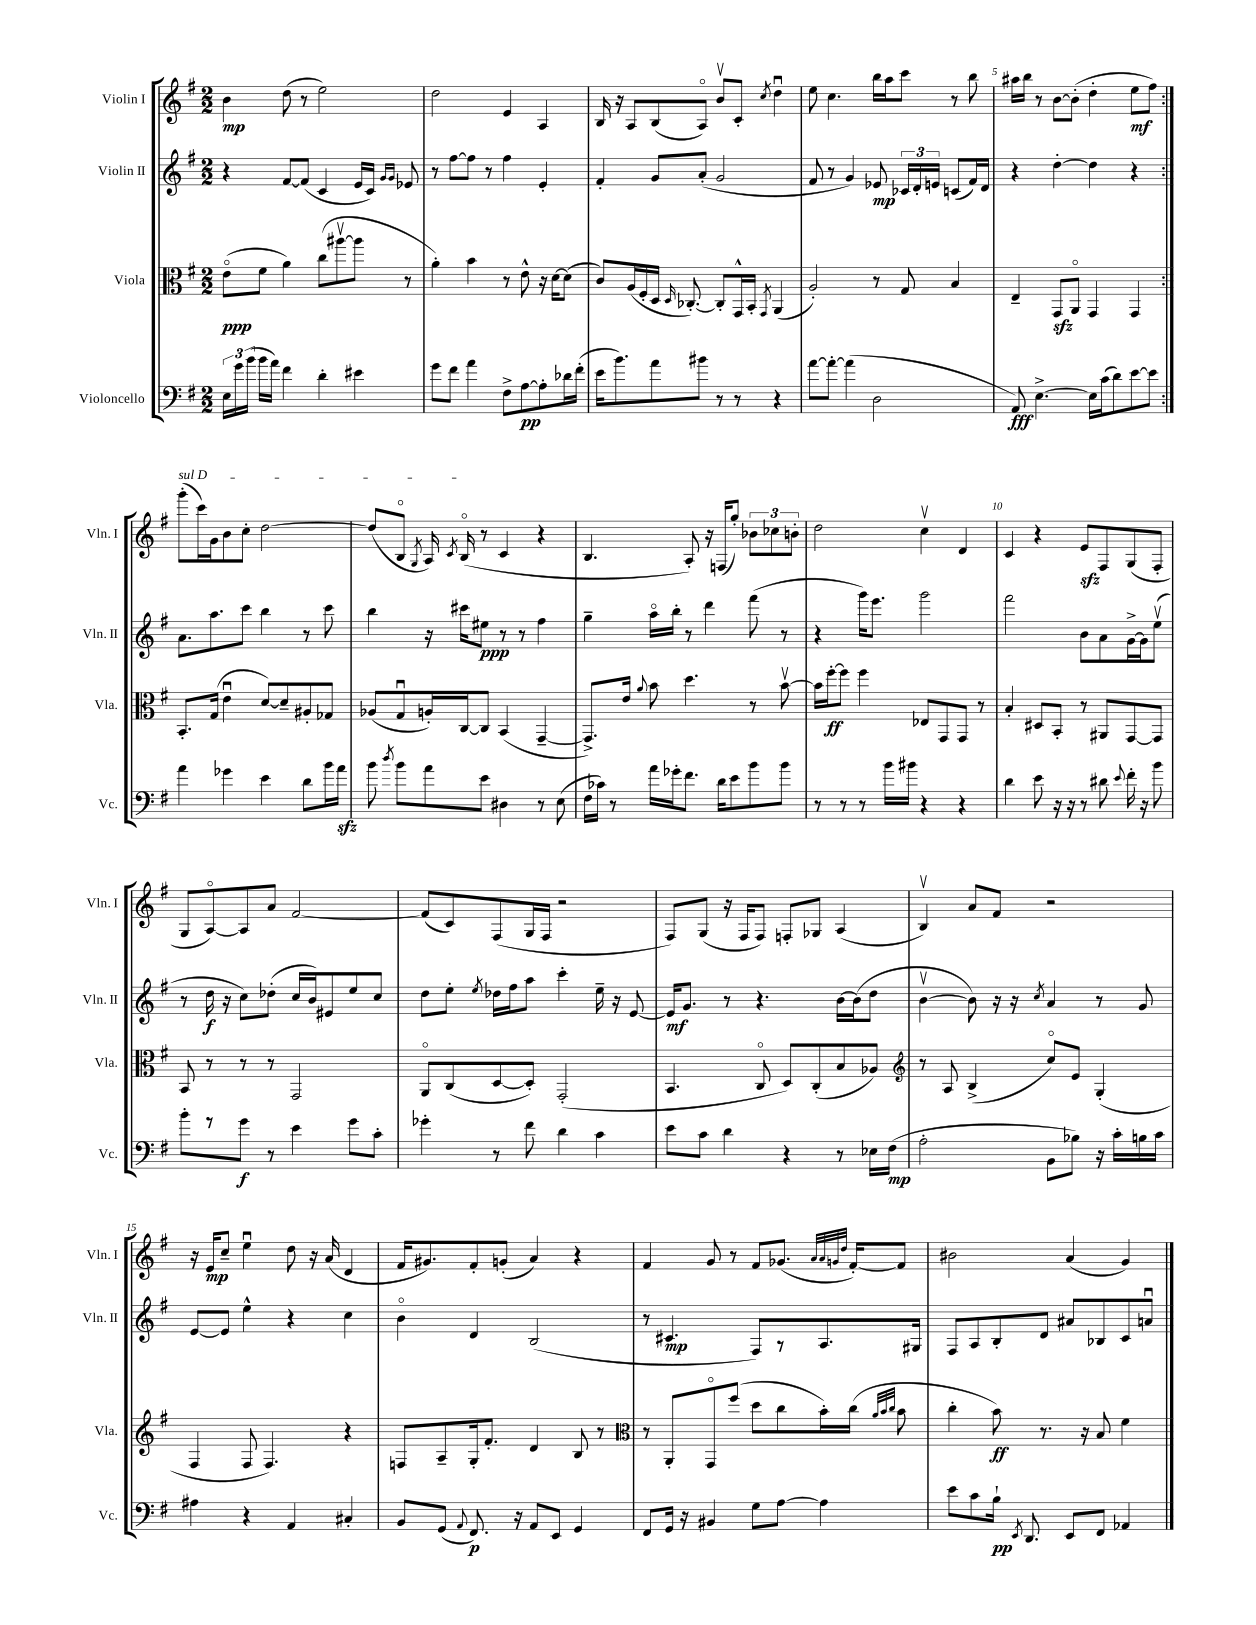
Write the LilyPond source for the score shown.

<<
\new StaffGroup <<
\new Staff = "s0" \with { instrumentName = "Violin I" shortInstrumentName = "Vln. I" } {
    \clef treble \key g \major \numericTimeSignature \time 2/2
    \autoBeamOff \repeat volta 2 { b'4\mp d''8( r8 e''2) |
    d''2 e'4 a4 |
    b16 r16 a8[ b8( a8]\flageolet) b'8[\upbow c'8]-. \acciaccatura { c''8 } d''4\downbow |
    e''8 c''4. b''16[ a''16 c'''8] r8 b''8 |
    ais''16[ b''16] r8 b'8[~ b'8]-.( d''4-. e''8[\mf fis''8]) | }
    \once \override TextSpanner.bound-details.left.text = \markup { \italic "sul D" } g'''8[-.\startTextSpan( c'''16) g'16 b'8 c''8]-. d''2~ |
    d''8[( b8]\flageolet \acciaccatura { g8 } a16) \acciaccatura { c'8 } b16\flageolet\stopTextSpan( r8 c'4 r4 |
    b4. a8-.) r16 f16[( g''8]-.) \tuplet 3/2 { bes'8[ ces''8 b'8]-. } |
    d''2 c''4\upbow d'4 |
    c'4 r4 e'8[\sfz fis8 g8( fis8]-. |
    g8[ a8~\flageolet) a8 a'8] fis'2~ |
    fis'8[( c'8) fis8( g16 fis16] r2 |
    fis8[) g8]( r16 fis16[ fis8]) f8[-. ges8] a4( |
    b4\upbow) a'8[ fis'8] r2 |
    r16 e'16[\mp c''8]-- e''4\downbow d''8 r16 a'16( d'4 |
    fis'16[ gis'8.) fis'8-. g'8]-.( a'4) r4 |
    fis'4 g'8 r8 fis'8[ ges'8.]( \grace { a'32[ a'32 g'32 d''32] } fis'16[~-.) fis'8] |
    bis'2 a'4( g'4) \bar "|." |
}
\new Staff = "s1" \with { instrumentName = "Violin II" shortInstrumentName = "Vln. II" } {
    \clef treble \key g \major \numericTimeSignature \time 2/2
    \autoBeamOff \repeat volta 2 { r4 fis'8[~ fis'8]( c'4 e'16[ c'16]) \grace { g'16[ g'16] } ees'8 |
    r8 fis''8[~ fis''8] r8 fis''4 e'4-. |
    fis'4-. g'8[ a'8]-.( g'2 |
    fis'8 r8 g'4) ees'8\mp \tuplet 3/2 { ces'16[ d'16-. e'16] } c'8[( fis'16) d'16] |
    r4 d''4~-. d''4 r4 | }
    a'8.[ a''8. c'''8] b''4 r8 c'''8 |
    b''4 r16 cis'''16[ eis''8]\ppp r8 r8 fis''4 |
    g''4-- a''16[\flageolet b''16]-. r8 d'''4 fis'''8( r8 |
    r4 g'''16[) e'''8.] g'''2 |
    fis'''2 b'8[ a'8 g'16~-> g'16 e''8]\upbow( |
    r8 d''16\f r16 c''8[) des''8]-.( c''16[ b'16) eis'8 e''8 c''8] |
    d''8[ e''8]-. \acciaccatura { e''8 } des''16[ fis''16 a''8] c'''4-. e''16-- r16 e'8~ |
    e'16[\mf g'8.] r8 r4. b'16[~ b'16( d''8] |
    b'4~\upbow b'8) r16 r16 \acciaccatura { c''8 } a'4 r8 g'8 |
    e'8[~ e'8] e''4-^ r4 c''4 |
    b'4\flageolet d'4 b2( |
    r8 cis'4.\mp fis8[) r8 a8. gis16] |
    fis8[ a8 b8-. d'8] ais'8[ bes8 c'8 a'8]\downbow \bar "|." |
}
\new Staff = "s2" \with { instrumentName = "Viola" shortInstrumentName = "Vla." } {
    \clef alto \key g \major \numericTimeSignature \time 2/2
    \autoBeamOff \repeat volta 2 { e'8[\flageolet\ppp( fis'8] a'4) c''8[( ais''8~\upbow ais''8] r8 |
    a'4-.) b'4 r8 e'8-^ r16 d'16[~ d'8]( |
    c'8[) a16( fis16-. d16] \grace { d16 } ces8.~-.) ces8[-. g,16-^ b,16]-. \acciaccatura { g,8 } a,4( |
    a2-.) r8 g8 b4 |
    e4-- g,8[\sfz a,8]\flageolet g,4 g,4 | }
    b,8.[-. g16]( e'4\downbow d'8[~) d'8-- ais8-. ges8] |
    aes8[( g8\downbow a16-.) c16~ c8] b,4( g,4~-- |
    g,8.[->) e'16] \appoggiatura { a'8 } b'8 d''4. r8 b'8~\upbow |
    b'16[ fis''16~-.\ff fis''8] fis''4 ees8[ g,8 g,8] r8 |
    b4-. dis8[ b,8]-. r8 ais,8[ g,8~ g,8] |
    b,8 r8 r8 r8 g,2 |
    a,8[\flageolet c8( d8~ d8]-.) g,2-.( |
    b,4. c8\flageolet d8[) c8-.( b8 aes8]) |
    \clef treble r8 a8 b4->( c''8[\flageolet) e'8] g4-.( |
    fis4 fis8 fis4.) r4 |
    f8[ a8-- g16-. fis'8.]-. d'4 b8 r8 |
    \clef alto r8 a,8[-. g,8\flageolet fis''8]( d''8[ c''8 b'16-.) c''16]( \grace { a'32[ b'32 c''32] } b'8 |
    c''4-. b'8\ff) r8. r16 b8 fis'4 \bar "|." |
}
\new Staff = "s3" \with { instrumentName = "Violoncello" shortInstrumentName = "Vc." } {
    \clef bass \key g \major \numericTimeSignature \time 2/2
    \autoBeamOff \repeat volta 2 { \tuplet 3/2 { e16[ g'16 b'16]( } b'16[ a'16]) fis'4 d'4-. eis'4 |
    g'8[ fis'8] a'4 fis8[-> a8~\pp a8-. des'16 fis'16]-.( |
    e'16[ b'8.) a'8 bis'8] r8 r8 r4 |
    a'8[~ a'8]~-. a'4( d2 |
    a,8\fff) e4.~-> e16[ c'16( d'8) e'8~ e'8] | }
    a'4 ges'4 e'4 d'8[ b'16 a'16]\sfz |
    b'8 \acciaccatura { d''8 } b'8[ a'8 e'8] dis4 r8 e8( |
    fis16[ ces'16]) r8 a'16[ ges'16-. fis'8.] d'16[ e'8 b'8 b'8] |
    r8 r8 r8 b'16[ bis'16] r4 r4 |
    d'4 e'8 r16 r16 r8 dis'8 \appoggiatura { e'8 } fis'16-. r16 b'8 |
    b'8[-. r8 g'8]\f r8 e'4 g'8[ c'8]-. |
    ges'4-. r8 fis'8 d'4 c'4 |
    e'8[ c'8] d'4 r4 r8 ees16[ fis16]\mp( |
    a2-. b,8[ bes8]) r16 c'16[-. b16 c'16] |
    ais4 r4 a,4 cis4-. |
    b,8[ g,8]( \appoggiatura { a,8 } fis,8.\p) r16 a,8[ e,8] g,4 |
    fis,8[ g,16] r16 bis,4 g8[ a8]~ a4 |
    e'8[ c'8 b16]-!\pp \acciaccatura { e,8 } d,8. e,8[ fis,8] aes,4 \bar "|." |
}
>>
>>
\layout { \context { \Score \override BarNumber.break-visibility = ##(#f #t #t) barNumberVisibility = #(every-nth-bar-number-visible 5) } }
